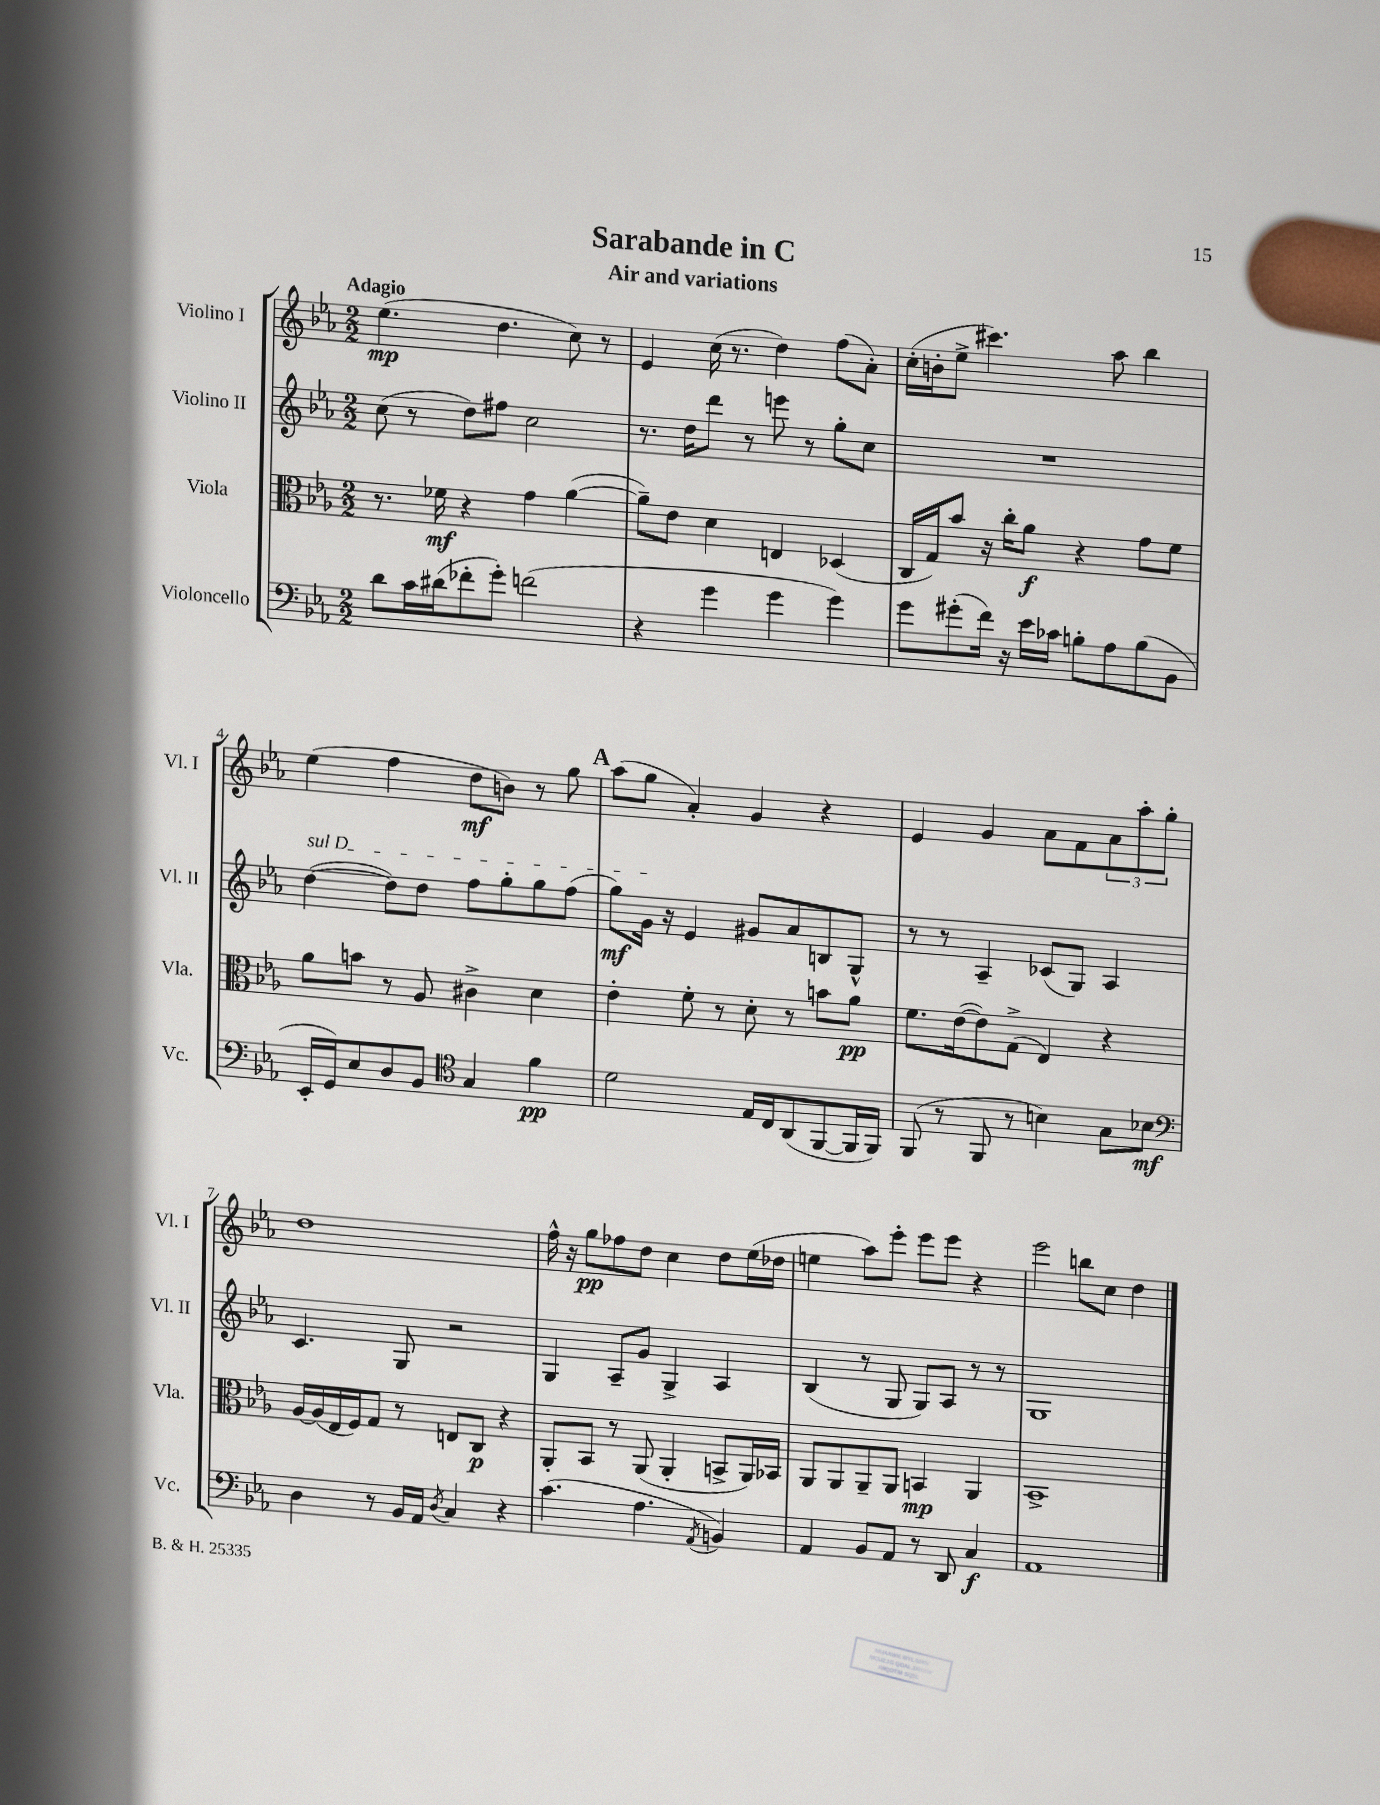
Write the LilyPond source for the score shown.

\header { title = "Sarabande in C" subtitle = "Air and variations" }
<<
\new StaffGroup <<
\new Staff = "s0" \with { instrumentName = "Violino I" shortInstrumentName = "Vl. I" } {
    \clef treble \key ees \major \numericTimeSignature \time 2/2 \tempo "Adagio"
    ees''4.\mp( d''4. c''8) r8 |
    ees'4 c''16( r8. d''4) f''8( aes'8-.) |
    c''16-.( b'16-. ees''8-> cis'''4.) aes''8 bes''4 |
    ees''4( f''4 d''8\mf b'8) r8 g''8 |
    \mark \markup { \bold "A" } aes''8( g''8 aes'4-.) g'4 r4 |
    ees'4 g'4 aes'8 f'8 \tuplet 3/2 { aes'8 aes''8-. g''8-. } |
    d''1 |
    f''16-^ r16 g''8\pp fes''8 d''8 c''4 d''8 ees''16( des''16 |
    e''4 aes''8) ees'''8-. ees'''8 ees'''8 r4 |
    ees'''2 b''8 c''8 d''4 \bar "|." |
}
\new Staff = "s1" \with { instrumentName = "Violino II" shortInstrumentName = "Vl. II" } {
    \clef treble \key ees \major \numericTimeSignature \time 2/2
    c''8( r8 d''8) fis''8 c''2 |
    r8. d''16 d'''8 r8 e'''8 r8 g''8-. c''8 |
    R1 |
    \once \override TextSpanner.bound-details.left.text = \markup { \italic "sul D" } d''4~\startTextSpan( d''8) d''8 f''8 g''8-. g''8 f''8( |
    \mark \markup { \bold "A" } g''8\mf) g'16\stopTextSpan r16 ees'4 gis'8 aes'8 b8 g8-^ |
    r8 r8 aes4-- ces'8( g8) aes4 |
    c'4. g8 r2 |
    g4 aes8-- g'8 g4-> aes4 |
    bes4( r8 g8 g8) aes8 r8 r8 |
    g1 \bar "|." |
}
\new Staff = "s2" \with { instrumentName = "Viola" shortInstrumentName = "Vla." } {
    \clef alto \key ees \major \numericTimeSignature \time 2/2
    r8. fes'16\mf r4 g'4 aes'4~( |
    aes'8--) ees'8 d'4 e4 des4( |
    c16 g16) bes'8 r16 c''16-. aes'8\f r4 g'8 f'8 |
    aes'8 b'8 r8 aes8 cis'4-> d'4 |
    \mark \markup { \bold "A" } ees'4-. f'8-. r8 d'8-. r8 b'8 aes'8\pp |
    f'8. ees'16~( ees'8) g8->( ees4) r4 |
    aes16~ aes16( ees16 f16) g8 r8 e8 c8\p r4 |
    aes,8-. bes,8 r8 aes,8( aes,4-. b,8-> aes,16) bes,16 |
    aes,8 aes,8 aes,8-- aes,8 b,4\mp aes,4 |
    bes,1-> \bar "|." |
}
\new Staff = "s3" \with { instrumentName = "Violoncello" shortInstrumentName = "Vc." } {
    \clef bass \key ees \major \numericTimeSignature \time 2/2
    d'8 c'16 dis'16( fes'8-. g'8-.) f'2( |
    r4 g'4 g'4 g'4) |
    g'8 gis'8-.( f'16) r16 ees'16 ces'16 b8-. aes8 b8( bes,8 |
    ees,16-. g,16) ees8 d8 bes,8 \clef tenor g4 f'4\pp |
    \mark \markup { \bold "A" } d'2 ees16 c16 aes,8( f,8~ f,16 f,16) |
    f,8( r8 f,8 r8 b4) g8 bes8\mf |
    \clef bass d4 r8 bes,16 aes,16 \acciaccatura { d8 } c4 r4 |
    c'4.( aes4. \acciaccatura { aes,8 } b,4) |
    aes,4 bes,8 aes,8 r8 d,8 c4\f |
    aes,1 \bar "|." |
}
>>
>>
